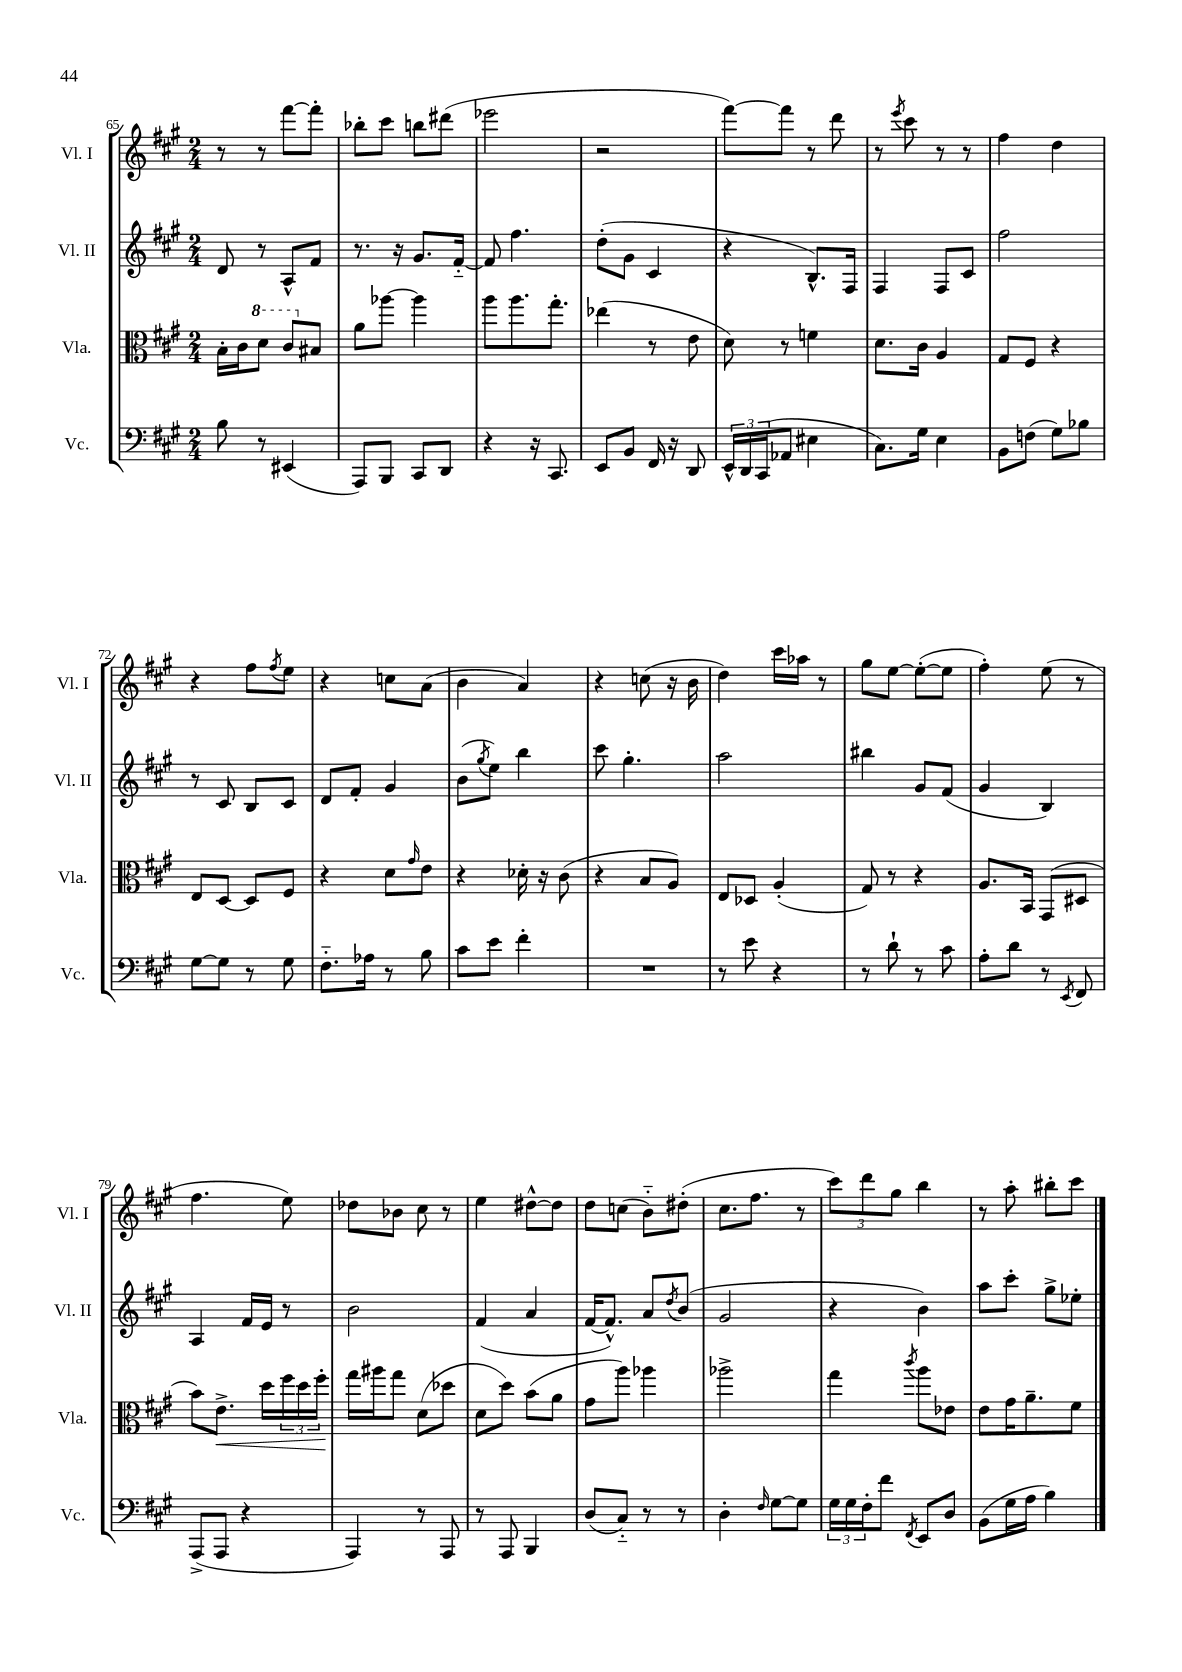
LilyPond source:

<<
\new StaffGroup <<
\new Staff = "s0" \with { instrumentName = "Vl. I" shortInstrumentName = "Vl. I" } {
    \clef treble \key a \major \numericTimeSignature \time 2/4
    r8 r8 fis'''8~ fis'''8-. |
    bes''8-. cis'''8 b''8 dis'''8( |
    ees'''2 |
    r2 |
    fis'''8~) fis'''8 r8 d'''8 |
    r8 \acciaccatura { e'''8 } cis'''8 r8 r8 |
    fis''4 d''4 |
    r4 fis''8 \acciaccatura { fis''8 } e''8 |
    r4 c''8 a'8( |
    b'4 a'4) |
    r4 c''8( r16 b'16 |
    d''4) cis'''16 aes''16 r8 |
    gis''8 e''8~ e''8~-.( e''8 |
    fis''4-.) e''8( r8 |
    fis''4. e''8) |
    des''8 bes'8 cis''8 r8 |
    e''4 dis''8~-^ dis''8 |
    d''8 c''8( b'8-_) dis''8-.( |
    cis''8. fis''8. r8 |
    \tuplet 3/2 { cis'''8) d'''8 gis''8 } b''4 |
    r8 a''8-. bis''8-. cis'''8 \bar "|." |
}
\new Staff = "s1" \with { instrumentName = "Vl. II" shortInstrumentName = "Vl. II" } {
    \clef treble \key a \major \numericTimeSignature \time 2/4
    d'8 r8 a8-^ fis'8 |
    r8. r16 gis'8. fis'16~-_ |
    fis'8 fis''4. |
    d''8-.( gis'8 cis'4 |
    r4 b8.-^) fis16 |
    fis4 fis8 cis'8 |
    fis''2 |
    r8 cis'8 b8 cis'8 |
    d'8 fis'8-. gis'4 |
    b'8( \acciaccatura { gis''8 } e''8) b''4 |
    cis'''8 gis''4.-. |
    a''2 |
    bis''4 gis'8 fis'8( |
    gis'4 b4) |
    a4 fis'16 e'16 r8 |
    b'2 |
    fis'4( a'4 |
    fis'16~ fis'8.-^) a'8 \acciaccatura { d''8 } b'8( |
    gis'2 |
    r4 b'4) |
    a''8 cis'''8-. gis''8-> ees''8-. \bar "|." |
}
\new Staff = "s2" \with { instrumentName = "Vla." shortInstrumentName = "Vla." } {
    \clef alto \key a \major \numericTimeSignature \time 2/4
    b16-. cis'16 \ottava #1 d''8 cis''8 \ottava #0 bis8 |
    a'8 aes''8~ aes''4 |
    a''8 a''8. gis''8.-. |
    ees''4( r8 e'8 |
    d'8) r8 f'4 |
    d'8. cis'16 a4 |
    gis8 fis8 r4 |
    e8 d8~ d8 fis8 |
    r4 d'8 \grace { gis'16 } e'8 |
    r4 des'16-. r16 cis'8( |
    r4 b8 a8) |
    e8 des8 a4-.( |
    gis8) r8 r4 |
    a8. b,16 gis,8( dis8 |
    b'8) e'8.->\< d''16 \tuplet 3/2 { fis''16 d''16 fis''16-. } |
    gis''16\! ais''16 gis''8 d'8( des''8 |
    d'8 d''8) b'8( a'8 |
    gis'8 a''8) aes''4 |
    aes''2-> |
    gis''4 \acciaccatura { cis'''8 } a''8 ees'8 |
    e'8 gis'16 a'8.-- fis'8 \bar "|." |
}
\new Staff = "s3" \with { instrumentName = "Vc." shortInstrumentName = "Vc." } {
    \clef bass \key a \major \numericTimeSignature \time 2/4
    b8 r8 eis,4( |
    a,,8) b,,8 cis,8 d,8 |
    r4 r16 cis,8. |
    e,8 b,8 fis,16 r16 d,8 |
    \tuplet 3/2 { e,16-^ d,16 cis,16( } aes,8 eis4 |
    cis8.) gis16 e4 |
    b,8 f8( gis8) bes8 |
    gis8~ gis8 r8 gis8 |
    fis8.-_ aes16 r8 b8 |
    cis'8 e'8 fis'4-. |
    R2 |
    r8 e'8 r4 |
    r8 d'8-! r8 cis'8 |
    a8-. d'8 r8 \acciaccatura { e,8 } fis,8 |
    a,,8->( a,,8 r4 |
    a,,4) r8 a,,8 |
    r8 a,,8 b,,4 |
    d8( cis8-_) r8 r8 |
    d4-. \grace { fis16 } gis8~ gis8 |
    \tuplet 3/2 { gis16 gis16 fis16-. } fis'8 \acciaccatura { fis,8 } e,8 d8 |
    b,8( gis16 a16 b4) \bar "|." |
}
>>
>>
\layout { \context { \Score currentBarNumber = #65 } }
